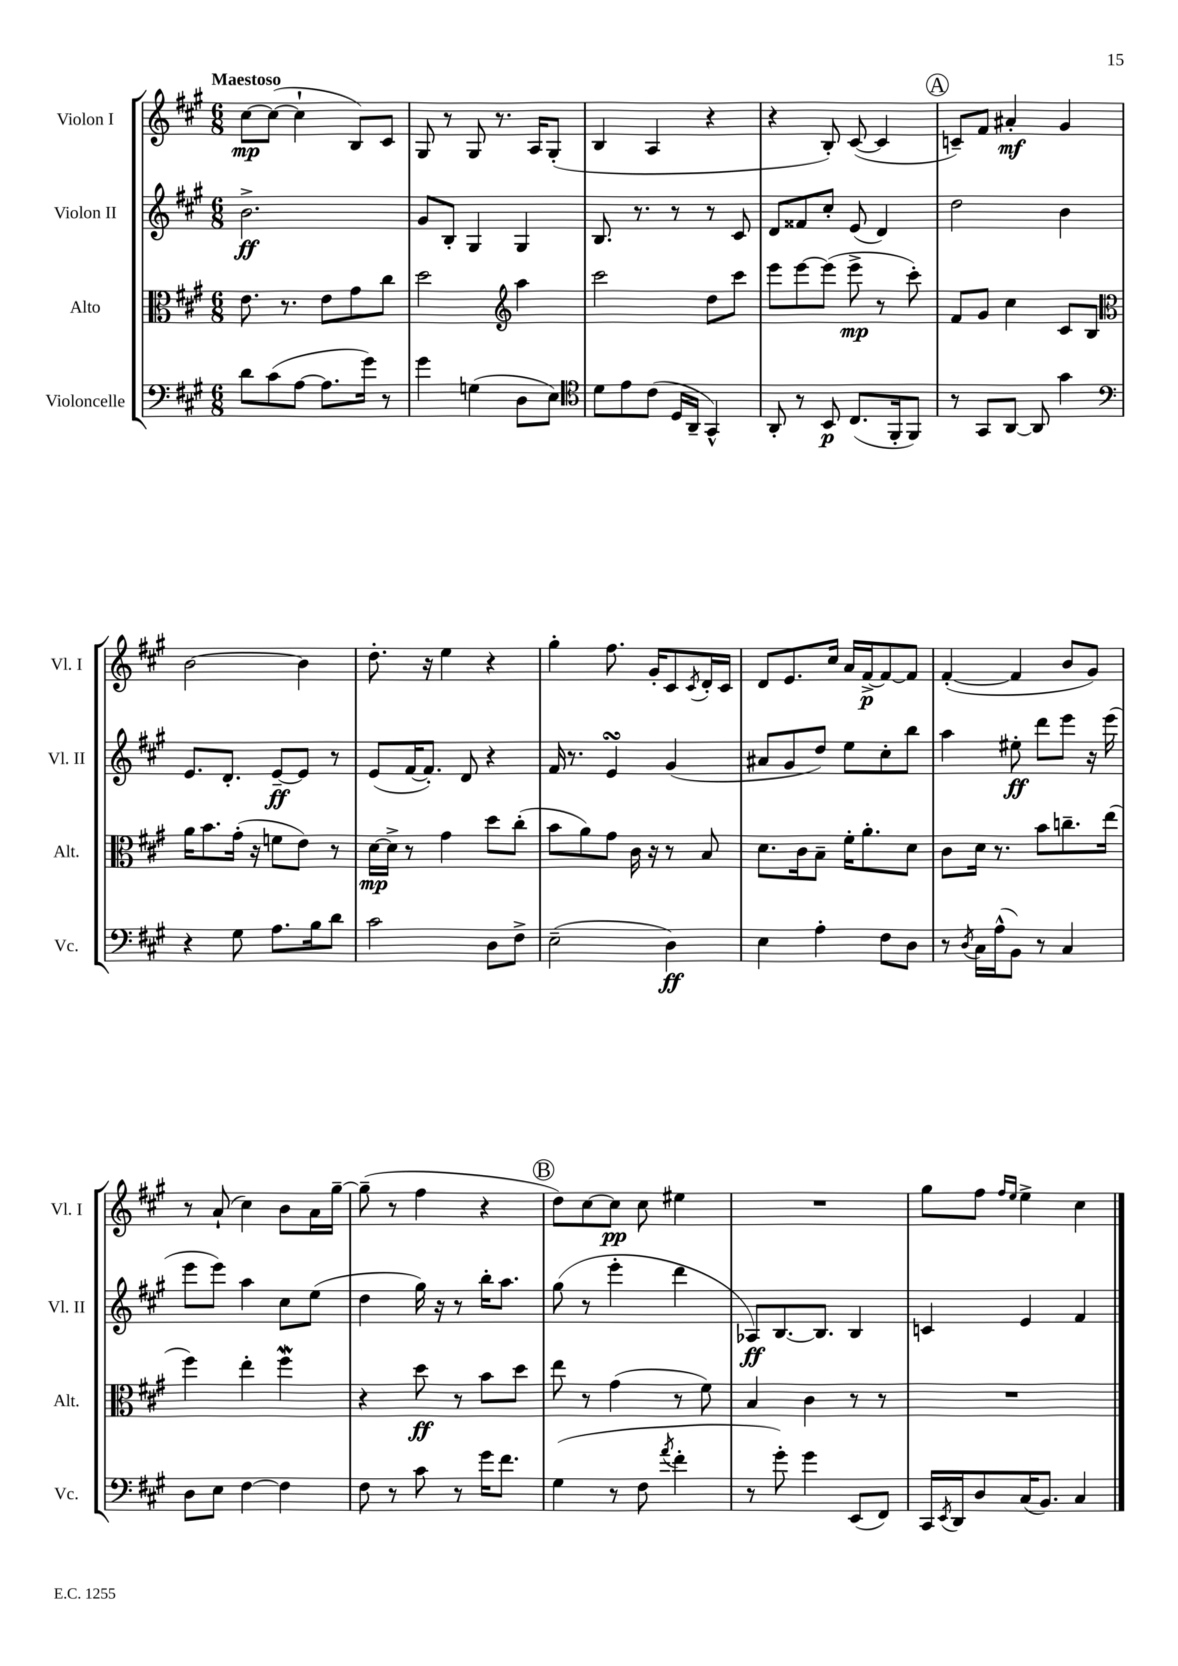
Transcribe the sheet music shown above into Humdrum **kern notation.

**kern	**kern	**kern	**kern
*staff4	*staff3	*staff2	*staff1
*clefF4	*clefC3	*clefG2	*clefG2
*k[f#c#g#]	*k[f#c#g#]	*k[f#c#g#]	*k[f#c#g#]
*M6/8	*M6/8	*M6/8	*M6/8
8d\L	8.e\	2.b^\	[8cc#\L
(8c#\	.	.	(8cc#\_J
.	8.r	.	.
[8A\J	.	.	4cc#`\]
8.A\]L	8e\L	.	.
.	8g#\	.	8B/L)
16g#\Jk)	.	.	.
8r	8cc#\J	.	8c#/J
=	=	=	=
4g#\	2dd\	8g#/L	8G#/
.	.	8B'/J	8r
(4G\	.	4G#/	8G#/
.	.	.	8.r
*	*clefG2	*	*
8D\L	4aa\	4G#/	.
.	.	.	16A/LK
8E\J)	.	.	(8G#'/J
=	=	=	=
*clefC4	*	*	*
8d\L	2ccc#\	8.B/	4B/
8e\	.	.	.
.	.	8.r	.
(8c#\J	.	.	4A/
16D/LL	.	8r	.
16AA~/JJ	.	.	.
4GG#^^/)	8dd\L	8r	4r
.	8ccc#\J	8c#/	.
=	=	=	=
8AA'/	8eee\L	8d/L	4r
8r	[8eee\	8f##/	.
8BB/	(8eee\]J	8cc#'/J	8B'/)
(8.C#/L	8eee^\	(8e/	([8c#/
.	8r	4d/)	4c#/]
16FF#'/k	.	.	.
8FF#/J)	8ccc#'\)	.	.
=	=	=	=
8r	8f#/L	2dd\	8c~/L)
8GG#/L	8g#/J	.	8f#/J
[8AA/J	4cc#\	.	4a#'/
8AA/]	.	.	.
4g#\	8c#/L	4b\	4g#/
.	8B/J	.	.
=	=	=	=
*clefF4	*clefC3	*	*
4r	16a\LK	8.e/L	[2b\
.	8.b\	.	.
.	.	8.d'/J	.
8G#\	(16g#'\Jk	.	.
.	16r	.	.
8.A\L	8f\L	[8e~/L	.
.	8e\J)	8e/]J	4b\]
16B\k	.	.	.
8d\J	8r	8r	.
=	=	=	=
2c#\	[16d\LL	(8e/L	8.dd'\
.	16d^\]JJ	.	.
.	8r	[16f#/K	.
.	.	8.f#'/]J)	16r
.	4g#\	.	4ee\
.	.	8d/	.
8D\L	8dd\L	4r	4r
8F#^\J	(8cc#'\J	.	.
=	=	=	=
(2E~\	8b\L	16f#/	4gg#'\
.	.	8.r	.
.	8a\)	.	.
.	8g#\J	4e/	8.ff#\
.	16c#\	.	.
.	16r	.	16g#'/LK
4D\)	8r	(4g#/	8c#/
.	.	.	8qc#/
.	8B/	.	16d'/L
.	.	.	16c#/JJ
=	=	=	=
4E\	8.d\L	8a#/L	8d/L
.	.	8g#/	8.e/
.	16c#\k	.	.
4A'\	8B~\J	8dd/J)	.
.	.	.	16cc#/Jk
.	16f#'\LK	8ee\L	16a/LL
.	8.a'\	.	[16f#^/J
8F#\L	.	8cc#'\	8f#/_
8D\J	8d\J	8bb\J	8f#/]J
=	=	=	=
8r	8c#\L	4aa\	([4f#'/
8qD/	.	.	.
16C#\LL	16d\Jk	.	.
(16A^^\J	8.r	.	.
8BB\J)	.	8ee#'\	4f#/]
8r	8b\L	8ddd\L	.
4C#/	8.cc~\	8eee\J	8b/L
.	.	16r	8g#/J)
.	(16ee\Jk	(16eee\	.
=	=	=	=
8D\L	4ff#\)	8eee\L	8r
8E\J	.	8eee\J)	(8a`/
[4F#\	4ee'\	4aa\	4cc#\)
4F#\]	4ff#\	8cc#\L	8b\L
.	.	(8ee\J	16a\L
.	.	.	[16gg#~\JJ
=	=	=	=
8F#\	4r	4dd\	(8gg#~\]
8r	.	.	8r
8c#\	8dd\	16gg#\)	4ff#\
.	.	16r	.
8r	8r	8r	.
16g#\LK	8b\L	16bb'\LK	4r
8.f#\J	.	8.aa\J	.
.	8dd\J	.	.
=	=	=	=
(4G#\	8ee\	(8gg#\	8dd\L)
.	8r	8r	[8cc#\
8r	(4g#\	4eee'\	8cc#\]J
8F#\	.	.	8cc#\
8qa/	.	.	.
4f#'\	8r	4ddd\	4ee#\
.	8f#\)	.	.
=	=	=	=
8r	4B/	8A-/L)	2.r
8g#'\)	.	[8.B/	.
4g#\	4c#\	.	.
.	.	8.B/]J	.
(8EE/L	8r	4B/	.
8FF#/J)	8r	.	.
=	=	=	=
16CC#/LL	2.r	4c/	8gg#\L
8qEE/	.	.	.
16DD/J	.	.	.
8D/	.	.	8ff#\J
.	.	.	16qqff#/LL
.	.	.	16qqee/JJ
(16C#/K	.	4e/	4ee^\
8.BB/J)	.	.	.
4C#/	.	4f#/	4cc#\
==	==	==	==
*-	*-	*-	*-
